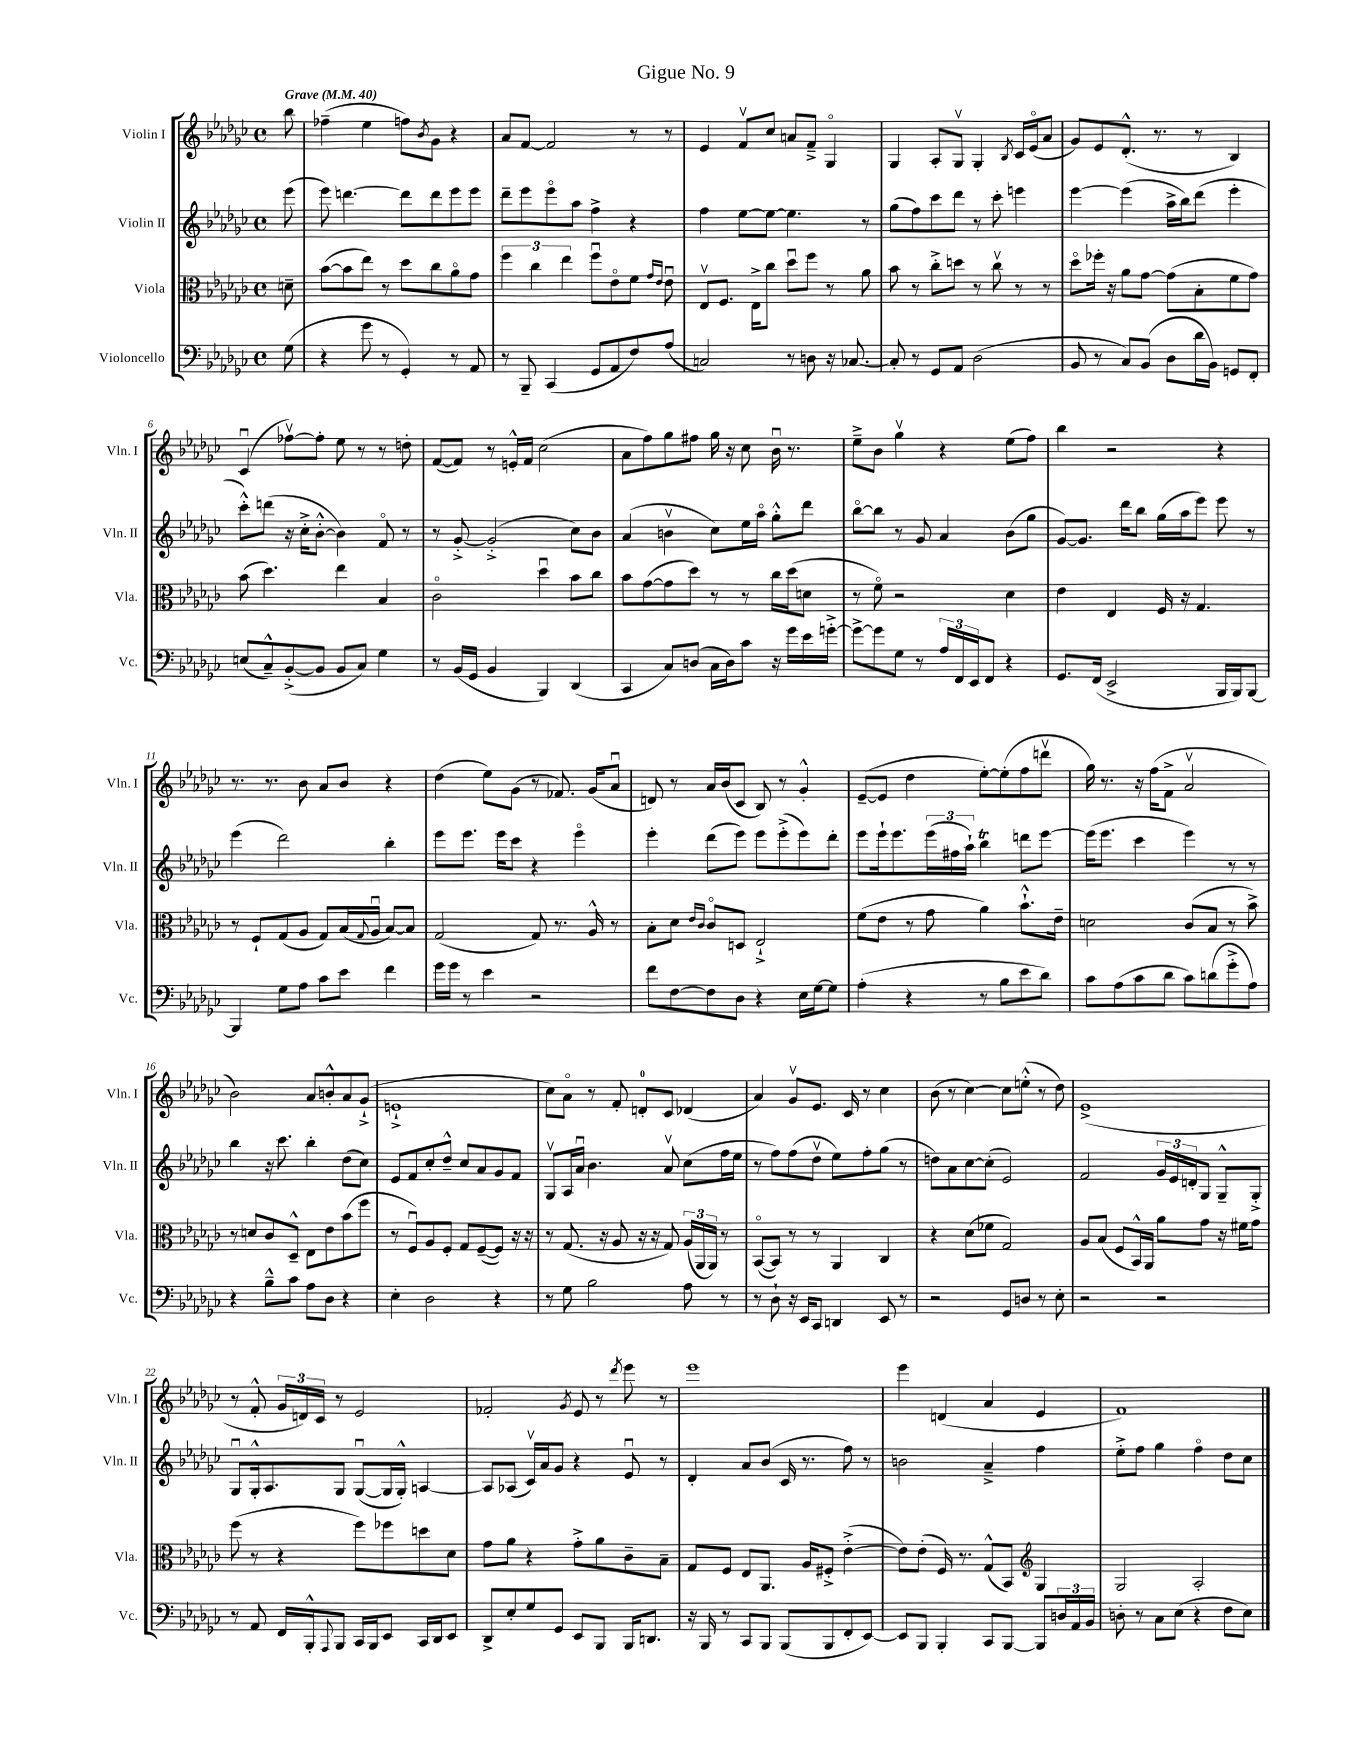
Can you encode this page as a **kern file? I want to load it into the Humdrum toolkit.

**kern	**kern	**kern	**kern
*part4	*part3	*part2	*part1
*staff4	*staff3	*staff2	*staff1
*I"Violoncello	*I"Viola	*I"Violin II	*I"Violin I
*I'Vc.	*I'Vla.	*I'Vln. II	*I'Vln. I
*clefF4	*clefC3	*clefG2	*clefG2
*k[b-e-a-d-g-c-]	*k[b-e-a-d-g-c-]	*k[b-e-a-d-g-c-]	*k[b-e-a-d-g-c-]
*M4/4	*M4/4	*M4/4	*M4/4
*met(c)	*met(c)	*met(c)	*met(c)
*MM40	*MM40	*MM40	*MM40
=	=	=	=
!	!	!	!LO:TX:a:B:t=Grave
(8G-\	8dn~\	(8eee-\	8bb-\
=1	=1	=1	=1
4r	([8b-\L	8eee-\)	(4ff-X~\
.	8b-\]	[4.dddn\	.
8g-\	8ee-\J)	.	4ee-\
8r	8r	.	.
4GG-'/)	8dd-\L	8ddd\L]	8ffn\L)
.	.	.	8qb-/
.	8cc-\	8ddd\	8g-\J
8r	8a-\	8eee-\	4r
8AA-/	8g-\J	8eee-\J	.
=2	=2	=2	=2
8r	6ff\	8ddd-~\L	8a-/L
8BBB-~/	.	8eee-\	[8f/J
.	6cc-\	.	.
(4CC-/	.	8eee-\	2f/]
.	6ee-\	.	.
.	.	8aa-\J	.
8GG-/L	8ffu\L	4ff^\	.
8AA-/	8e-\	.	.
8F/)	8f\J	4r	8r
.	16qqg-/LL	.	.
.	16qqe-/JJ	.	.
(8A-/J	8e-u\	.	8r
=3	=3	=3	=3
2Cn/)	8E-v/L	4ff\	4e-/
.	8.F/J	.	.
.	.	[8ee-\L	8fv/L
.	16E-^\KL	.	.
.	8cc-\J	8ee-\J_	8cc-/J
8r	8dd-u\L	4.ee-\]	8an/L
8Dn\	8ff\J	.	8f~^/J
16r	8r	.	4G-/
[8.C-X/	.	.	.
.	8a-\	8r	.
=4	=4	=4	=4
8C-'/]	8b-\	(8gg-\L	4G-/
8r	8r	8ff\)	.
8GG-/L	8cc-'^\L	8ccc-\	8A-'/L
8AA-/J	8ddn\J	8ddd-\J	8G-v/J
(2D-\	8r	8r	4G-'/
.	8cc-v\	8ccc-'\	.
.	.	.	8qB-/
.	8r	4eeen\	16c-/LL
.	.	.	(16e-/J
.	8r	.	8a-/J
=5	=5	=5	=5
8BB-/	8dd-\L	[4eee-\	8g-/L)
8r	16ff-X'\Jk	.	8e-/
.	16r	.	.
8C-/L)	8a-\L	(4eee-\]	(8.d-'^^/J
(8BB-/J	[8g-\J	.	.
.	.	.	8.r
8D-\L	(8g-\L]	16aa-^\LL	.
.	.	16bb-\J)	.
16d-\L	8B-'\	(8ddd-\J	8r
16BB-\JJ)	.	.	.
8GGn/L	8f\	4eee-'\	4B-/)
8FF'/J	8g-\J)	.	.
!!LO:LB:g=z
=6	=6	=6	=6
(8En/L	(8b-\	8ccc-'^^\L)	(4c-u/
8C-~^^/)	4.dd-\)	(8dddn\J	.
([8BB-'^/	.	16r	[8ff-Xv\L)
.	.	16cc-'^\KL	.
8BB-/J]	.	[8b-'^^\J	8ff-'\J]
8BB-/L	4ee-\	4b-\])	8ee-\
8C-/J)	.	.	8r
4G-\	4B-/	8f/	8r
.	.	8r	8ddn'\
=7	=7	=7	=7
8r	2c-\	8r	([8f/L
(16BB-/LL	.	[8g-'^/	8f/J])
16GG-/JJ	.	.	.
4BB-/	.	(2g-'^/]	8r
.	.	.	16en'^^/LL
.	.	.	16f/JJ
4BBB-/)	4dd-u\	.	(2cc-\
(4DD-/	8b-\L	8cc-\L)	.
.	8cc-\J	8b-\J	.
=8	=8	=8	=8
4CC-/	8b-\L	(4a-/	8a-\L
.	([8g-\	.	8ff\)
8C-/L)	8g-\]	4bnv\	8gg-\
(8Dn/J	8dd-\J)	.	8ff#X\J
16C-\LL	8r	8cc-\L)	16gg-\
16D\J)	.	.	16r
8c-\J	8r	16ee-\L	8cc-\
.	.	16aa-\JJ	.
16r	16cc-\LL	8gg-'^^\L	16b-u\
16g-\LL	(16dd-\J	.	8.r
16e-\	8dn\J	8ddd-\J	.
[16gn'^\JJ	.	.	.
=9	=9	=9	=9
8g^\L_	8r	[8bb-\L	8ee-~^\L
8g\]	8f\)	8bb-\J]	8b-\J
8G-\J	2r	8r	4gg-v\
8r	.	8g-/	.
24A-/LL	.	4a-/	4r
24FF/	.	.	.
24EE-/J	.	.	.
8FF/J	.	.	.
4r	4d-\	(8b-\L	(8ee-\L
.	.	8gg-\J	8ff\J)
=10	=10	=10	=10
8.GG-/L	4e-\	[8g-/L)	4bb-\
.	.	8.g-/J]	.
(16FF/Jk	.	.	.
2EE-^/	4E-/	.	2r
.	.	16ddd-\KL	.
.	.	8bb-\J	.
.	16F/	(16gg-\LL	.
.	16r	16aa-\J	.
.	4.G-/	8eee-\J)	.
16BBB-/LL	.	8eee-\	4r
16BBB-/J)	.	.	.
[8BBB-/J	.	8r	.
!!LO:LB:g=z
=11	=11	=11	=11
4BBB-/]	8r	(4eee-\	8.r
.	8F`/L	.	.
.	.	.	8.r
8G-\L	(8G-/	2ddd-\)	.
8A-\J	8A-/J	.	8b-\
8c-\L	8G-/L)	.	8a-/L
8e-\J	(16B-/L	.	8b-/J
.	8qqG-/	.	.
.	16A-u/JJ	.	.
4f\	[8B-/L)	4bb-'\	4r
.	8B-/J]	.	.
=12	=12	=12	=12
16g-\LL	(2G-/	8eee-\L	(4dd-\
16g-\JJ	.	.	.
8r	.	8.eee-\J	.
4e-\	.	.	8ee-\L)
.	.	16eee-\KL	.
.	.	8ccc-\J	(8g-\J
2r	8G-/)	4r	8r
.	8.r	.	8.f-X/)
.	.	4eee-\	.
.	16A-^^/	.	(16g-/KL
.	8r	.	8a-u/J
=13	=13	=13	=13
8f\L	8B-'\L	4eee-'\	8dn/)
[8F\	8d-\J	.	8r
.	16qqe-/LL	.	.
.	16qqc-/JJ	.	.
8F\]	8c-/L	(8ddd-\L	16a-/LL
.	.	.	(16b-/J
8D-\J	8Dn/J	8eee-\J)	8c-/J
4r	2E-`^/	8eee-\L	8B-/)
.	.	(8eee-'^\	8r
16E-\LL	.	8eee-\)	4g-'^^/
[16G-\J	.	.	.
8G-\J]	.	8ddd-'\J	.
=14	=14	=14	=14
(4A-'\	(8f\L	8eee-\L	([8e-~/L
.	8e-\J	16eee-`\k	8e-/J]
.	.	8.eee-\	.
4r	8r	.	4dd-\
.	8g-\	(24eee-\L	.
.	.	24ff#X\	.
.	.	24aa-`\JJ)	.
8r	4a-\)	4bb-t\	[8ee-'\L)
8B-\L	.	.	(8ee-'\]
8e-\	8.b-`^^\L	8dddn\L	8ff\
8d-\J)	.	[8eee-\J	8dddnv\J
.	16e-~\Jk	.	.
=15	=15	=15	=15
8c-\L	2dn\	(16eee-\KL]	16gg-\)
.	.	8.eee-\J	8.r
(8A-\	.	.	.
8c-\	.	4ccc-\	16r
.	.	.	(16ff\KL
8d-\J	.	.	8f^\J
8c-\L)	(8c-/L	4eee-\)	2a-v/
(8dn\	8B-/J	.	.
8g-'^\	8r	8r	.
8A-\J)	8b-^\)	8r	.
!!LO:LB:g=z
=16	=16	=16	=16
4r	8r	4bb-\	2b-\)
.	8dn/L	.	.
8B-~^^\L	8c-/	16r	.
.	.	8.ccc-\	.
8c-\J	8D-~^^/J	.	.
8A-\L	8E-\L	4bb-'\	8a-/L
8D-\J	8e-\	.	8bn'^^/
4r	(8b-\	(8dd-\L	8a-/
.	8ff\J	8cc-\J)	(8g-`^/J
=17	=17	=17	=17
4E-'\	8r	8e-/L	1en`^
.	8Fu/L)	8f/	.
2D-\	8A-/	8cc-'/	.
.	8F'/J	8dd-~^^/J	.
.	8G-/L	8cc-/L	.
.	([8F~/	8a-/	.
4r	8F/J])	8g-/	.
.	16r	8f/J	.
.	16r	.	.
=18	=18	=18	=18
8r	8r	8G-v/L	8cc-\L)
8G-\	(8.G-/	16A-/L	8a-\J
.	.	16a-u/JJ	.
2B-\	.	4.b-\	8r
.	16r	.	.
.	8A-/	.	8f'/
.	16r	.	8dn'/L
.	16r	.	.
.	8G-/)	8a-v/	8c-/J
8A-\	(24A-/LL	(8cc-\L	(4d-X/
.	24AA-/	.	.
.	24AA-/JJ)	.	.
8r	8r	16ff\L	.
.	.	16ee-\JJ	.
=19	=19	=19	=19
8r	([8BB-/L	8r	4a-/)
8D-`\	8BB-/J])	8ff\L)	.
16r	8r	(8ff\	8g-v/L
16EE-/KL	.	.	.
8CC-/J	8r	8dd-v\J	8.e-/J
4DDn/	4AA-/	8ee-\L)	.
.	.	.	16c-/
.	.	8ff'\	8r
8EE-/	4C-/	(8gg-\J	4cc-\
8r	.	8r	.
=20	=20	=20	=20
2r	4r	8ddn\L)	(8b-\
.	.	8a-\	8r
.	(8d-\L	[8cc-\	[4cc-\)
.	8f-X\J	(8cc-'\J]	.
8GG-/L	2G-/)	2e-/)	8cc-\L]
8Dn/J	.	.	(8een'^^\J
8r	.	.	8r
8E-'\	.	.	8dd-\)
=21	=21	=21	=21
2r	8A-/L	2f/	(1e-^
.	(8B-/J	.	.
.	8F/L	.	.
.	16BB-^^/L)	.	.
.	16AA-/JJ	.	.
2r	8a-\L	24g-/LL	.
.	.	24e-/	.
.	.	24dn'/J	.
.	8g-\J	8G-/J	.
.	16r	8G-~^^/L	.
.	16f#X\KL	.	.
.	8g-\J	8G-'^/J	.
!!LO:LB:g=z
=22	=22	=22	=22
8r	(8ff\	8G-u/L	8r
8AA-/	8r	16G-'^^/k	8f'^^/
.	.	8.A-/	.
16FF/LL	4r	.	24g-/LL
.	.	.	24dn/)
16BBB-'^^/J	.	.	.
.	.	.	24c-/JJ
8qqAAA-/	.	.	.
8BBB-/J	.	8G-/J	8r
16CC-/LL	8ff\L)	([8G-u/L	2e-/
16BBB-/J	.	.	.
8EE-/J	8ff-X\	16G-/L]	.
.	.	16G-'^^/JJ)	.
16CC-/LL	8ddn\	[4An/	.
16DD-/J	.	.	.
8EE-/J	8d-\J	.	.
=23	=23	=23	=23
8DD-^/L	8g-\L	8A/L]	2f-X'/
8E-'/	8a-\J	(8A-X/J	.
8G-/	4r	16c-v/LL)	.
.	.	16a-/J	.
8GG-/J	.	8g-/J	.
.	.	.	8qg-/
8EE-/L	8g-'^\L	4r	8e-/
8BBB-/J	8a-\	.	8r
.	.	.	8qddd-/
16BBB-/KL	8c-~\	8e-u/	8eee-\
8.DDn/J	.	.	.
.	8B-~\J	8r	8r
=24	=24	=24	=24
16r	8G-/L	4d-'/	1eee-
16BBB-/	.	.	.
8r	8F/J	.	.
8CC-/L	8E-/L	8a-/L	.
8BBB-/J	8.AA-/J	(8b-/J	.
(8BBB-/L	.	16c-/	.
.	16A-/KL	8.r	.
8BBB-/	8F#X'^/J	.	.
8FF'/	([4e-'^\	8ff\)	.
[8EE-/J)	.	8r	.
=25	=25	=25	=25
8EE-/L]	8e-\L])	2bn\	4eee-\
8BBB-/J	(8e-'\J	.	.
4BBB-'/	16F/)	.	(4dn/
.	8.r	.	.
8CC-/L	(8G-^^/L	4a-~^/	4a-/
[8BBB-/J	8BB-/J)	.	.
*	*clefG2	*	*
8BBB-/L]	4G-/	4ff\	4e-/
24Dn/L	.	.	.
24AA-/	.	.	.
24BB-/JJ	.	.	.
=26	=26	=26	=26
8Dn'\	2G-/	8ee-'^\L	1f)
8r	.	8ff\J	.
8C-\L	.	4gg-\	.
(8E-\J	.	.	.
4r	2A-'/	4ff\	.
8F\L	.	8dd-\L	.
8E-\J)	.	8cc-\J	.
==	==	==	==
*-	*-	*-	*-
